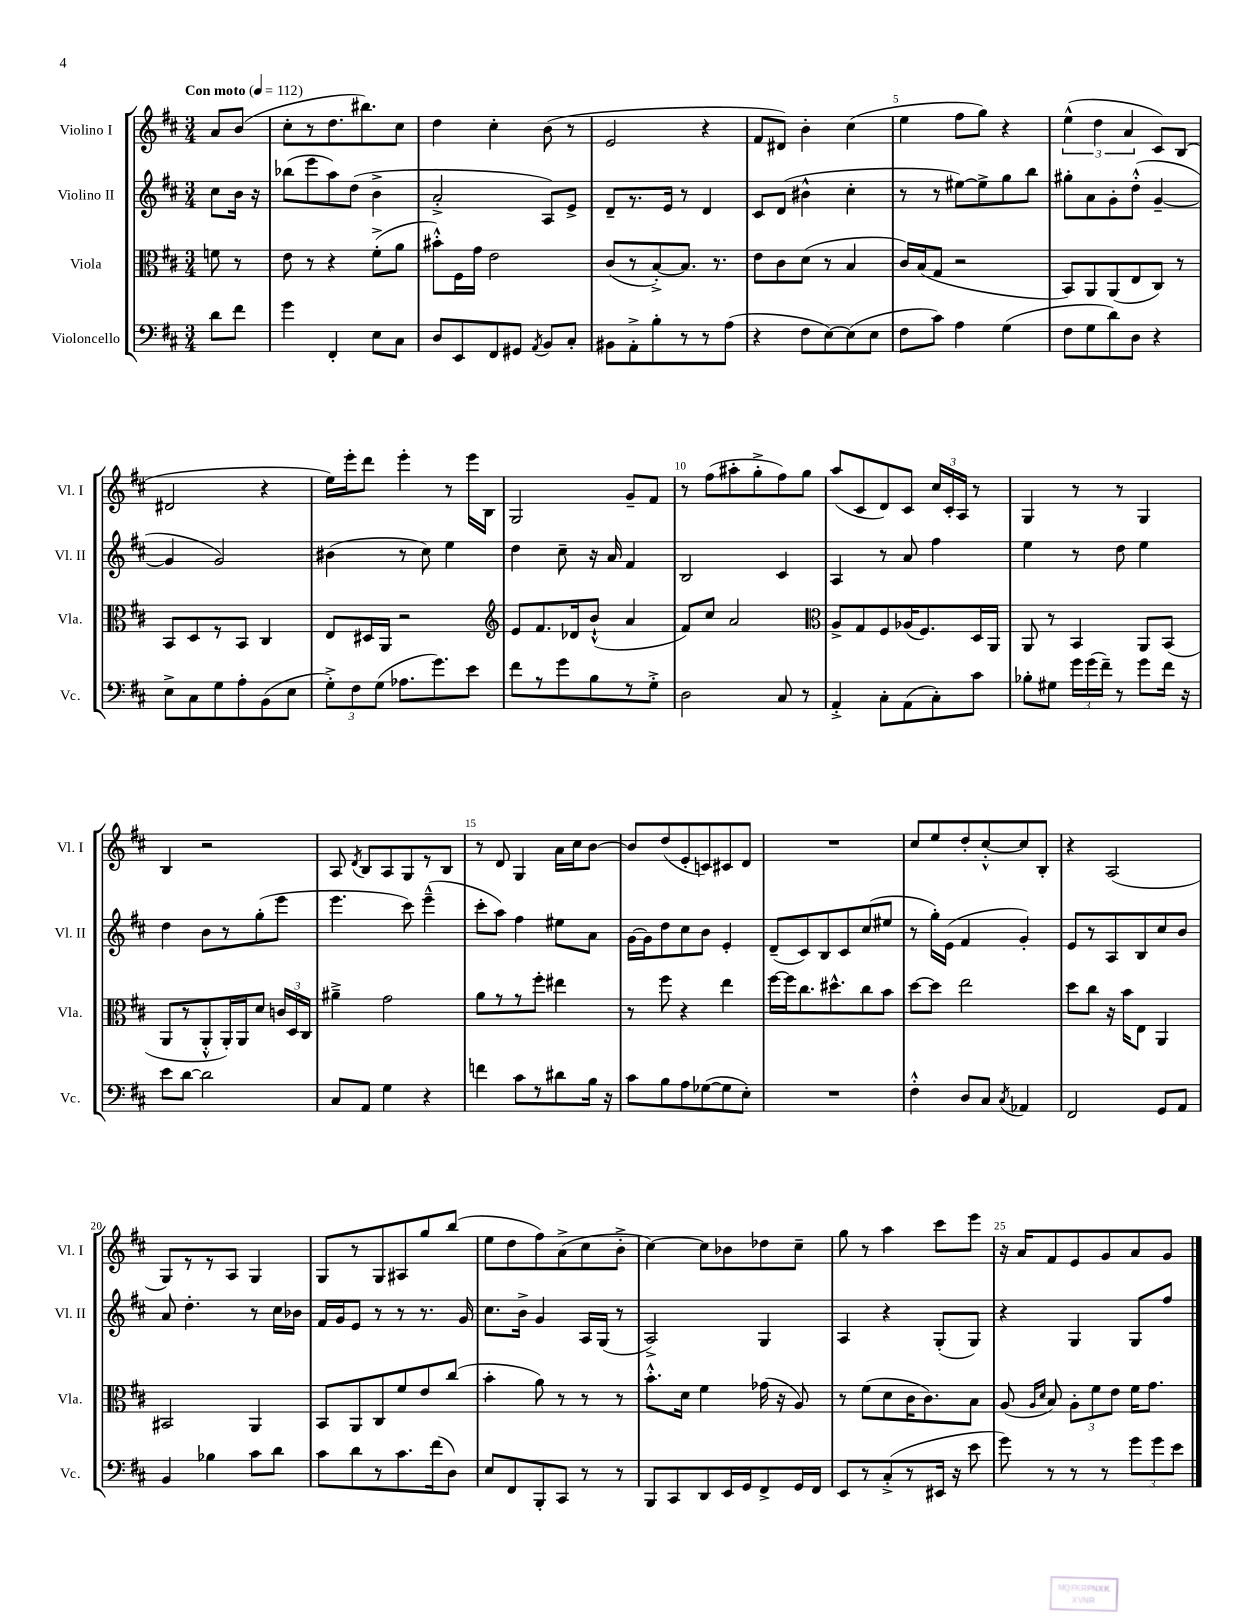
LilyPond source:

<<
\new StaffGroup <<
\new Staff = "s0" \with { instrumentName = "Violino I" shortInstrumentName = "Vl. I" } {
    \clef treble \key d \major \numericTimeSignature \time 3/4 \partial 4 \tempo "Con moto" 4 = 112
    \autoBeamOff a'8[ b'8]( |
    cis''8[-. r8 d''8. bis''8.) cis''8] |
    d''4 cis''4-. b'8( r8 |
    e'2 r4 |
    fis'8[ dis'8]) b'4-. cis''4( |
    e''4 fis''8[ g''8]) r4 |
    \tuplet 3/2 { e''4-^( d''4 a'4 } cis'8[) b8]( |
    dis'2 r4 |
    e''16[) e'''16-. d'''8] e'''4-. r8 e'''16[ b16] |
    g2 g'8[-- fis'8] |
    r8 fis''8[( ais''8-. g''8-.-> fis''8) g''8] |
    a''8[( cis'8 d'8) cis'8] \tuplet 3/2 { cis''16[ cis'16-. a16] } r8 |
    g4 r8 r8 g4 |
    b4 r2 |
    a8 \acciaccatura { d'8 } b8[ a8 g8 r8 b8] |
    r8 d'8 g4 a'16[ cis''16 b'8]~ |
    b'8[ d''8( e'8-. c'8) cis'8 d'8] |
    R2. |
    cis''8[ e''8 d''8-. cis''8~-.-^ cis''8 b8]-. |
    r4 a2( |
    g8[) r8 r8 a8] g4 |
    g8[ r8 g8 ais8 g''8 b''8]( |
    e''8[ d''8 fis''8) a'8->( cis''8 b'8]-.-> |
    cis''4~) cis''8[ bes'8 des''8 cis''8]-- |
    g''8 r8 a''4 cis'''8[ e'''8] |
    r16 a'16[ fis'8 e'8 g'8 a'8 g'8] \bar "|." |
}
\new Staff = "s1" \with { instrumentName = "Violino II" shortInstrumentName = "Vl. II" } {
    \clef treble \key d \major \numericTimeSignature \time 3/4 \partial 4
    \autoBeamOff cis''8[ b'16] r16 |
    bes''8[( e'''8 a''8) d''8]( b'4-> |
    a'2-.-> a8[) e'8]-> |
    d'8[-- r8. e'16] r8 d'4 |
    cis'8[ d'8]( bis'4-^ cis''4-. |
    r8 r8 eis''8[~) eis''8-> g''8 b''8] |
    gis''8[-. a'8 g'8-. d''8]-.-^( g'4~-- |
    g'4 g'2) |
    bis'4( r8 cis''8) e''4 |
    d''4 cis''8-- r16 a'16 fis'4 |
    b2 cis'4 |
    a4 r8 a'8 fis''4 |
    e''4 r8 d''8 e''4 |
    d''4 b'8[ r8 g''8-.( e'''8] |
    e'''4. cis'''8) e'''4---^( |
    cis'''8[-. a''8]) fis''4 eis''8[ a'8] |
    g'16[~ g'16 d''8 cis''8 b'8] e'4-. |
    d'8[--( cis'8) b8 cis'8 cis''8( eis''8] |
    r8 g''16[-.) e'16]( fis'4 g'4-.) |
    e'8[ r8 a8 b8 cis''8 b'8] |
    a'8 d''4.-. r8 cis''16[ bes'16] |
    fis'16[ g'16 e'8] r8 r8 r8. g'16 |
    cis''8.[ b'16]-> g'4 a16[ g16]( r8 |
    a2->) g4 |
    a4 r4 g8[-.( g8]) |
    r4 g4 g8[ fis''8] \bar "|." |
}
\new Staff = "s2" \with { instrumentName = "Viola" shortInstrumentName = "Vla." } {
    \clef alto \key d \major \numericTimeSignature \time 3/4 \partial 4
    \autoBeamOff f'8 r8 |
    e'8 r8 r4 fis'8[-.->( a'8] |
    bis'8[-.-^) fis16 g'16] e'2 |
    cis'8[( r8 b8~-.->) b8.] r8. |
    e'8[ cis'8 d'8]( r8 b4 |
    cis'16[) b16( g8] r2 |
    b,8[) a,8 a,8( e8 cis8]) r8 |
    b,8[ d8 r8 b,8] cis4 |
    e8[ dis16 a,16] r2 |
    \clef treble e'8[ fis'8. des'16 b'8]-!-^( a'4 |
    fis'8[) cis''8] a'2 |
    \clef alto a8[-> g8 fis8 aes16( fis8.) d16 a,16] |
    a,8 r8 b,4 a,8[ b,8]( |
    a,8[ r8 a,8-.-^ a,16-.) a,16 d'8] \tuplet 3/2 { c'16[ d16 cis16] } |
    ais'4---> g'2 |
    a'8[ r8 r8 fis''8]-. eis''4 |
    r8 fis''8 r4 e''4 |
    fis''16[~ fis''16 cis''8. dis''8.-^ cis''8 b'8] |
    d''8[~ d''8] e''2 |
    d''8[ cis''8] r16 b'16[ e8] a,4 |
    bis,2 a,4 |
    b,8[ a,8 cis8 fis'8 e'8 cis''8]( |
    b'4-. a'8) r8 r8 r8 |
    b'8.[-.-^ d'16] fis'4 ges'16( r16 a8) |
    r8 fis'8[( d'8 cis'16 cis'8.) b8] |
    a8( \grace { a16[ d'16] } b8) \tuplet 3/2 { a8[-. fis'8 e'8] } fis'16[ g'8.] \bar "|." |
}
\new Staff = "s3" \with { instrumentName = "Violoncello" shortInstrumentName = "Vc." } {
    \clef bass \key d \major \numericTimeSignature \time 3/4 \partial 4
    \autoBeamOff d'8[ fis'8] |
    g'4 fis,4-. e8[ cis8] |
    d8[ e,8 fis,8 gis,8] \acciaccatura { a,8 } b,8[ cis8]-. |
    bis,8[ a,8-.-> b8-. r8 r8 a8]( |
    r4 fis8[ e8~) e8( e8] |
    fis8[ cis'8]) a4 g4( |
    fis8[ g8 d'8) d8] r4 |
    e8[-> cis8 g8 a8-. b,8( e8] |
    \tuplet 3/2 { g8[-.->) fis8 g8]( } aes8.[ g'8.) e'8] |
    fis'8[ r8 g'8 b8 r8 g8]-.-> |
    d2 cis8 r8 |
    a,4-.-> cis8[-. a,8( cis8-.) cis'8] |
    bes8[-. gis8] \tuplet 3/2 { g'16[ g'16( fis'16]--) } r8 g'8[ fis'16] r16 |
    e'8[ d'8]~ d'2 |
    cis8[ a,8] g4 r4 |
    f'4 cis'8[ r8 dis'8 b16] r16 |
    cis'8[ b8 a8 ges8~( ges8 e8]-.) |
    R2. |
    fis4-.-^ d8[ cis8] \acciaccatura { cis8 } aes,4 |
    fis,2 g,8[ a,8] |
    b,4 bes4 cis'8[ d'8] |
    cis'8[ d'8 r8 cis'8. fis'16( d8]) |
    e8[ fis,8 b,,8-. cis,8] r8 r8 |
    b,,8[ cis,8 d,8 e,16 g,16 fis,8-> g,16 fis,16] |
    e,8[ r8 cis8-.->( r8 eis,16] r16 e'8 |
    g'8) r8 r8 r8 \tuplet 3/2 { g'8[ g'8 e'8] } \bar "|." |
}
>>
>>
\layout { \context { \Score \override BarNumber.break-visibility = ##(#f #t #t) barNumberVisibility = #(every-nth-bar-number-visible 5) } }
